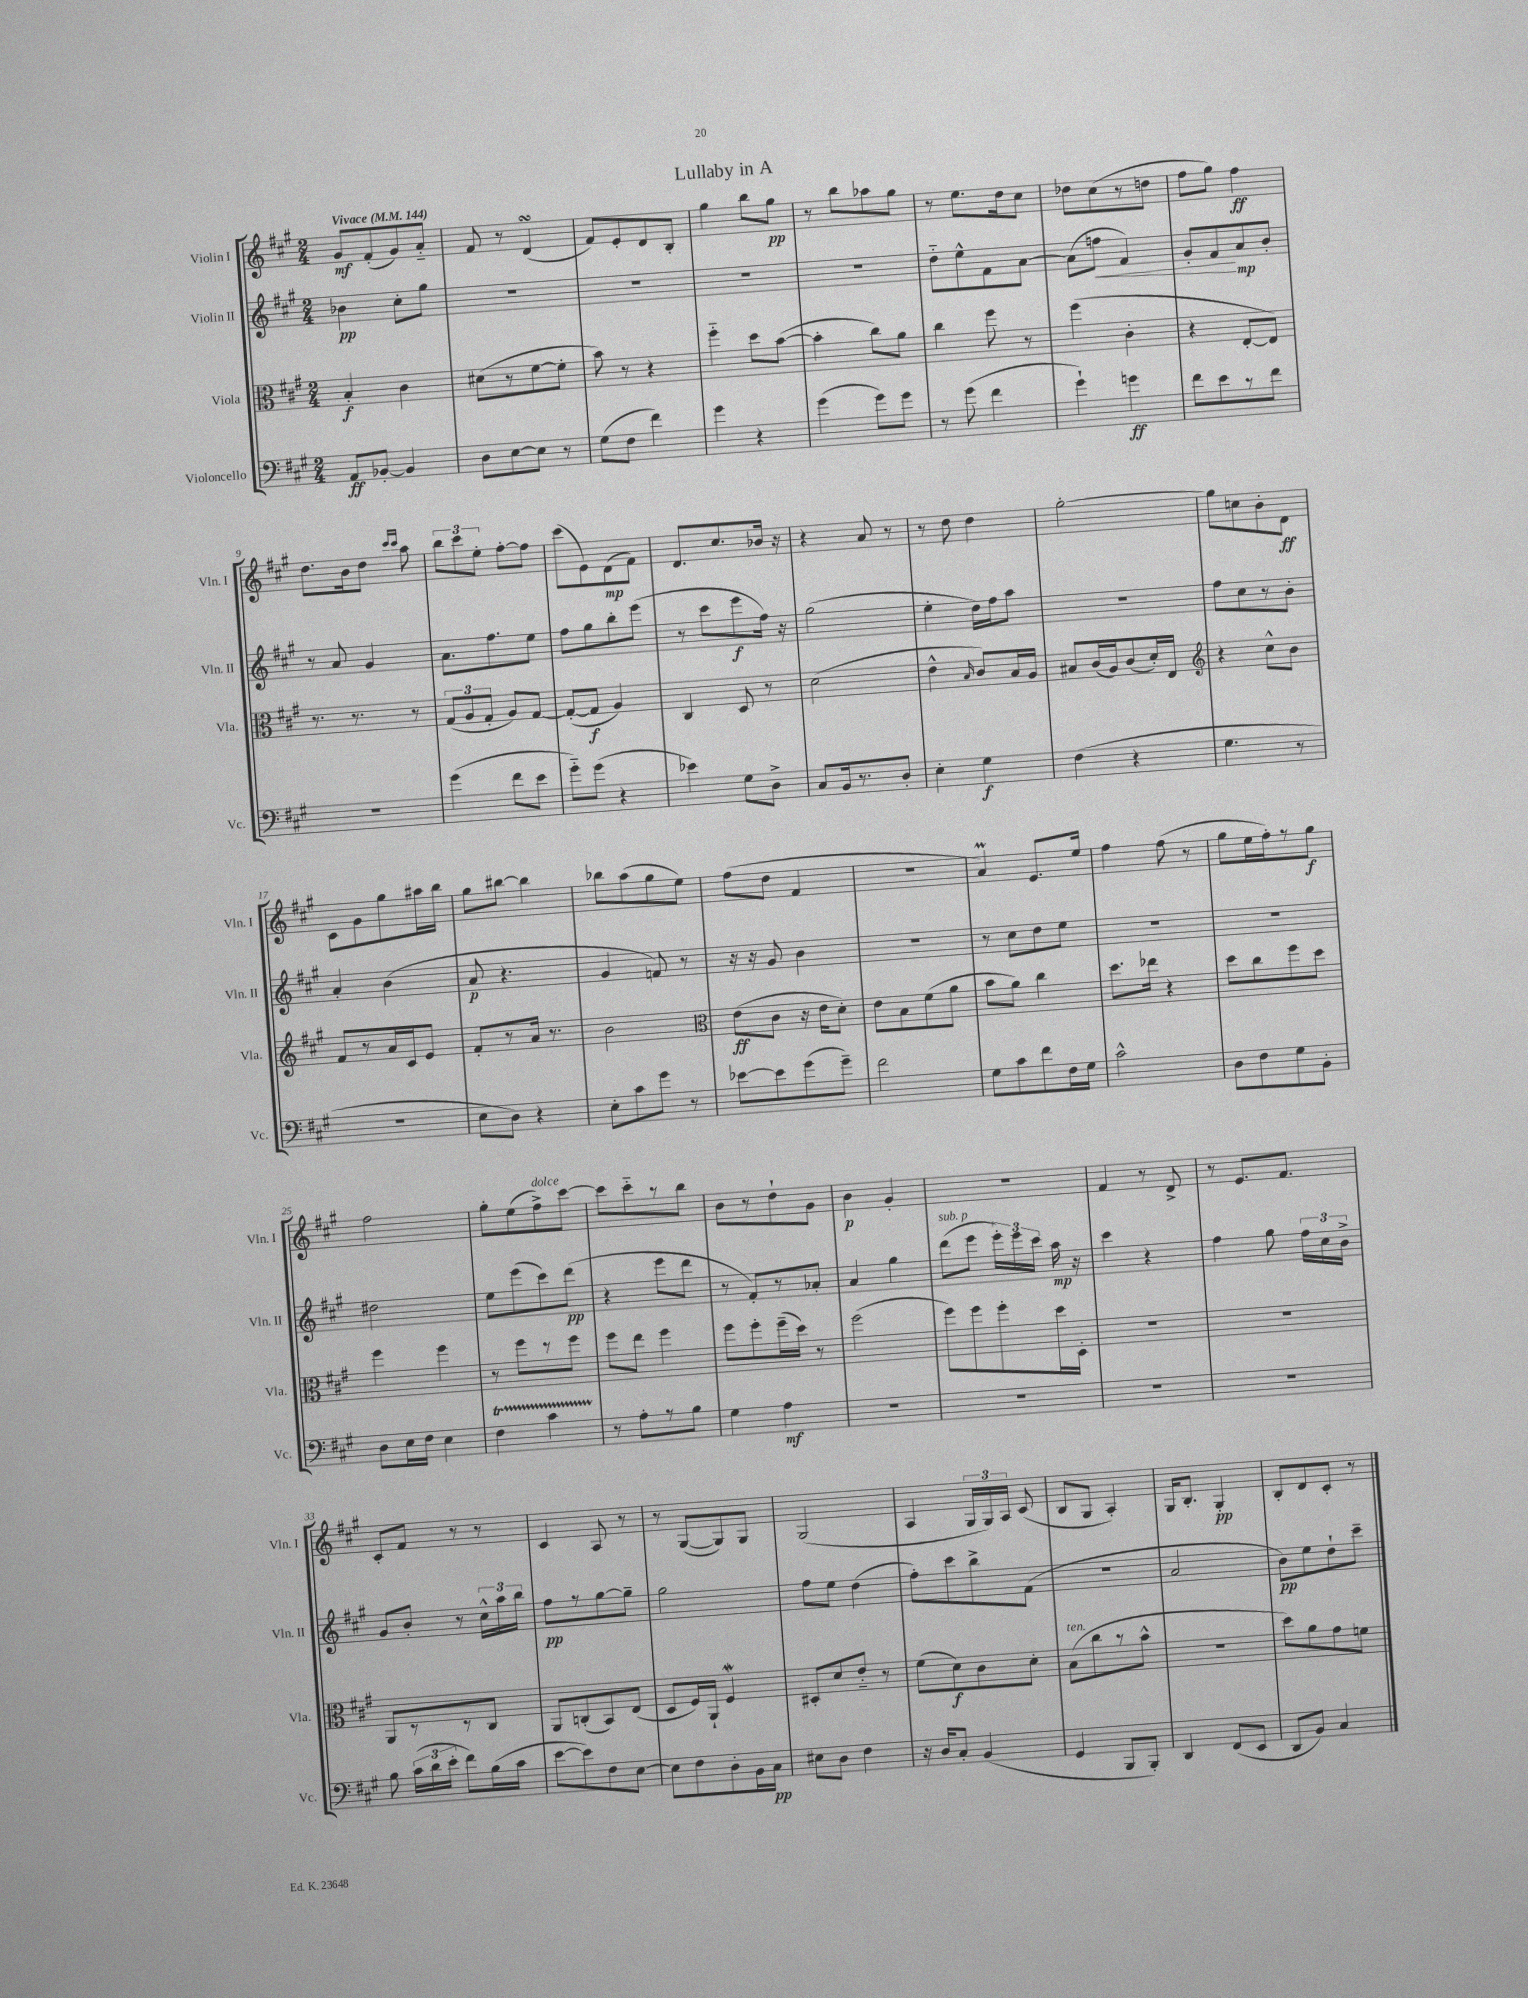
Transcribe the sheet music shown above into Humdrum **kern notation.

**kern	**kern	**kern	**kern
*staff4	*staff3	*staff2	*staff1
*clefF4	*clefC3	*clefG2	*clefG2
*k[f#c#g#]	*k[f#c#g#]	*k[f#c#g#]	*k[f#c#g#]
*M2/4	*M2/4	*M2/4	*M2/4
*MM144	*MM144	*MM144	*MM144
8AA/L	4B'/	4b-\	8g#/L
[8BB-'/J	.	.	(8f#'/
4BB-/]	4c#\	8cc#'\L	8g#/)
.	.	8gg#\J	8a'~/J
=	=	=	=
8D\L	(8d#\L	2r	8f#/
[8E\	8r	.	8r
8E\]J	[8f#\	.	(4d/
8r	8f#'\]J	.	.
=	=	=	=
(8G#\L	8b\)	2r	8f#/L)
8F#\J	8r	.	8e'/
4f#\)	4r	.	8d/
.	.	.	8B'/J
=	=	=	=
4g#\	4ff#'~\	2r	4gg#\
4r	8dd\L	.	8bb\L
.	([8b\J	.	8gg#\J
=	=	=	=
(4g#\	4b'\]	2r	8r
.	.	.	8bb\L
8g#\L)	8cc#\L)	.	8aa-\
8g#\J	8a\J	.	8gg#\J
=	=	=	=
8r	4cc#\	8dd'~\L	8r
(8g#\	.	8ee^^\	8.ee\L
4f#\	8ff#\	8f#\	.
.	.	.	16dd\k
.	8r	[8a\J	8cc#\J
=	=	=	=
4g#`\)	(4ff#\	(8a\]L	8dd-\L
.	.	8ff\J	(8cc#\
4g\	4c#'\	4f#/)	8r
.	.	.	8dd\J
=	=	=	=
8f#\L	4r	8g#'/L	8ff#\L
8e\	.	8f#/	8gg#\J)
8r	[8E'/L	8a/	4ff#\
8f#\J	8E/]J)	8b'/J	.
=	=	=	=
2r	8.r	8r	8.dd\L
.	.	8a/	.
.	8.r	.	16b\k
.	.	4g#/	8dd\J
.	.	.	16qqccc#/LL
.	.	.	16qqccc#/JJ
.	8r	.	8aa\
=	=	=	=
(4g#\	(12G#/L	8.a\L	12bb\L
.	12A/	.	12ccc#\
.	12G#'/J	.	12ee'\J
.	.	8.ff#\	.
8f#\L	8A/L)	.	[8ff#'\L
8e\J	[8G#/J	8ee\J	8ff#\]J
=	=	=	=
8g#'~\L)	(8G#'/_L	8ff#\L	(8ccc#\L
(8g#\J	8G#/]J	8gg#\	8e\)
4r	4A/)	8bb'\	(8d\
.	.	(8eee\J	8f#\J)
=	=	=	=
4e-\)	4C#/	8r	8.d/L
.	.	8ccc#\L	.
.	.	.	8.cc#/
8G#\L	8D/	8eee\	.
8D^\J	8r	16ff#\Jk)	16b-/Jk
.	.	16r	16r
=	=	=	=
8C#/L	(2d\	(2gg#\	4r
16BB/k	.	.	.
8.r	.	.	.
.	.	.	8a/
8D'/J	.	.	8r
=	=	=	=
4E'\	4e^^\	4ee'\	8r
.	.	.	8dd\
.	16qqB/	.	.
4G#\	8c#/L)	16dd\LL)	4dd\
.	.	16ff#\J	.
.	16B/L	8aa\J	.
.	16A/JJ	.	.
=	=	=	=
(4F#\	8B#/L	2r	[2gg#'\
.	(16c#/L	.	.
.	16A/J)	.	.
4r	(8c#/	.	.
.	16d'/L)	.	.
.	16E/JJ	.	.
=	=	=	=
*	*clefG2	*	*
4.G#\	4r	8ff#\L	8gg#\]L
.	.	8cc#\	8cc\
.	8cc#^^\L	8r	8b'\
8r	8b\J	8b'\J	8d\J
=	=	=	=
2r	8f#/L	4a'/	8c#\L
.	8r	.	8g#\
.	16a/L	(4b\	8gg#\
.	16c#/J	.	.
.	8e/J	.	16aa#\L
.	.	.	16bb\JJ
=	=	=	=
8E\L	8f#'/L	8a/	8gg#\L
8D\J)	8r	4.r	[8bb#\J
4r	16a/Jk	.	4bb#\]
.	8.r	.	.
=	=	=	=
8E'\L	2b\	4g#/	8bb-\L
8c#\	.	.	(8aa\
8g#\J	.	8f/)	8gg#\
8r	.	8r	8ee\J)
=	=	=	=
*	*clefC3	*	*
[8e-\L	(8e\L	16r	(8ff#\L
.	.	16r	.
8e-\]	8c#\J	8g#/	8dd\J
(8g#\	16r	4b\	4f#/
.	16e\LK	.	.
8g#~\J)	8d'\J)	.	.
=	=	=	=
2f#\	8e\L	2r	2r
.	8B\	.	.
.	(8f#\	.	.
.	8a\J	.	.
=	=	=	=
8G#\L	8b\L	8r	4a/)
8c#\	8a\J)	8cc#\L	.
8f#\	4cc#\	8dd\	8.e/L
16F#\L	.	8ee\J	.
16G#\JJ	.	.	16ee/Jk
=	=	=	=
2c#^^\	8.dd\L	2r	4ff#\
.	16ee-\Jk	.	.
.	4r	.	(8ff#\
.	.	.	8r
=	=	=	=
8D\L	8dd\L	2r	8gg#\L
8F#\	8cc#\	.	16ee\L
.	.	.	16ff#'\J)
8G#\	8ff#\	.	8r
8BB'\J	8dd\J	.	8gg#\J
=	=	=	=
8D\L	4ff#\	2dd#\	2ff#\
16E\L	.	.	.
16F#\JJ	.	.	.
4E\	4ff#\	.	.
=	=	=	=
4F#\	8r	8ee\L	8gg#'\L
.	8ff#\L	(8eee\	(8ee\
4c#\	8r	8ccc#\)	8ff#^\)
.	8ff#\J	(8ddd\J	[8ccc#\J
=	=	=	=
8r	8ff#\L	4r	8ccc#\]L
8A'\L	8ee\J	.	8ccc#'~\
8r	4ff#\	8eee\L	8r
8B\J	.	8ddd\J	8bb\J
=	=	=	=
4G#\	8ff#\L	8r	8b\L
.	8ff#'\	8f#'/L)	8r
4A\	(16ff#~\L	8r	8dd`\
.	16dd\JJ)	.	.
.	8r	8a-'/J	8g#\J
=	=	=	=
2r	(2ff#\	4a/	4b\
.	.	4gg#\	4g#'/
=	=	=	=
2r	8ff#\L)	(8ddd\L	2r
.	8ff#\	8eee\J	.
.	8ff#'\	24eee'\LL)	.
.	.	24eee\	.
.	.	24ccc#\JJ	.
.	16dd\L	16aa\	.
.	16D'\JJ	16r	.
=	=	=	=
2r	2r	4ccc#\	4f#/
.	.	4r	8r
.	.	.	8d^/
=	=	=	=
2r	2r	4ff#\	8r
.	.	.	8.e/L
.	.	8gg#\	.
.	.	.	8.f#/J
.	.	24ff#\LL	.
.	.	24cc#\	.
.	.	24b^\JJ	.
=	=	=	=
8B\	8AA/L	8g#/L	8c#'/L
(24c#\LL	8r	8b'/J	8f#/J
24d\	.	.	.
24e'\JJ	.	.	.
8f#\L)	8r	8r	8r
(16B\L	8C#/J	24cc#^^\LL	8r
.	.	24aa\	.
16c#\JJ	.	.	.
.	.	24bb\JJ	.
=	=	=	=
[8e\L	8AA/L	8ff#\L	4c#/
8e\])	(8C'/	8r	.
8F#\	8BB/)	[8gg#\	8A/
[8E\J	(8E/J	8gg#~\]J	8r
=	=	=	=
8E\]L	8D/L	2gg#\	8r
8F#\	16F#/L)	.	([8G#/L
.	16AA`/JJ	.	.
8D'\	4F#/	.	8G#/])
16BB\L	.	.	8G#/J
16C#\JJ	.	.	.
=	=	=	=
8E#\L	8D#'/L	8ff#\L	(2G#/
8D\J	8d/	8ee\J	.
4F#\	8e'~/J	(4dd\	.
.	8r	.	.
=	=	=	=
16r	(8f#\L	8ff#'\L)	4A/
16D/LK	.	.	.
8C#'/J	8d\)	8ccc#\	.
(4BB/	8c#\	8bb^\	24G#/LL
.	.	.	24G#/)
.	.	.	24A/JJ
.	8d'\J	(8f#\J	(8c#/
=	=	=	=
4GG#/	(8B\L	2r	8B/L
.	8cc#\	.	8G#/J
8BBB/L	8r	.	4A'/)
8BBB'/J)	8b^^\J	.	.
=	=	=	=
4DD/	2r	2a/	16G#/LK
.	.	.	8.B'/J
(8FF#/L	.	.	4G#'/
8EE/J	.	.	.
=	=	=	=
8DD/L	8dd\L)	8b\L)	8B'/L
8BB/J)	8a\	8ee\	8d/
4C#/	8g#\	8dd`\	8c#'/J
.	8f\J	8ccc#~\J	8r
==	==	==	==
*-	*-	*-	*-
